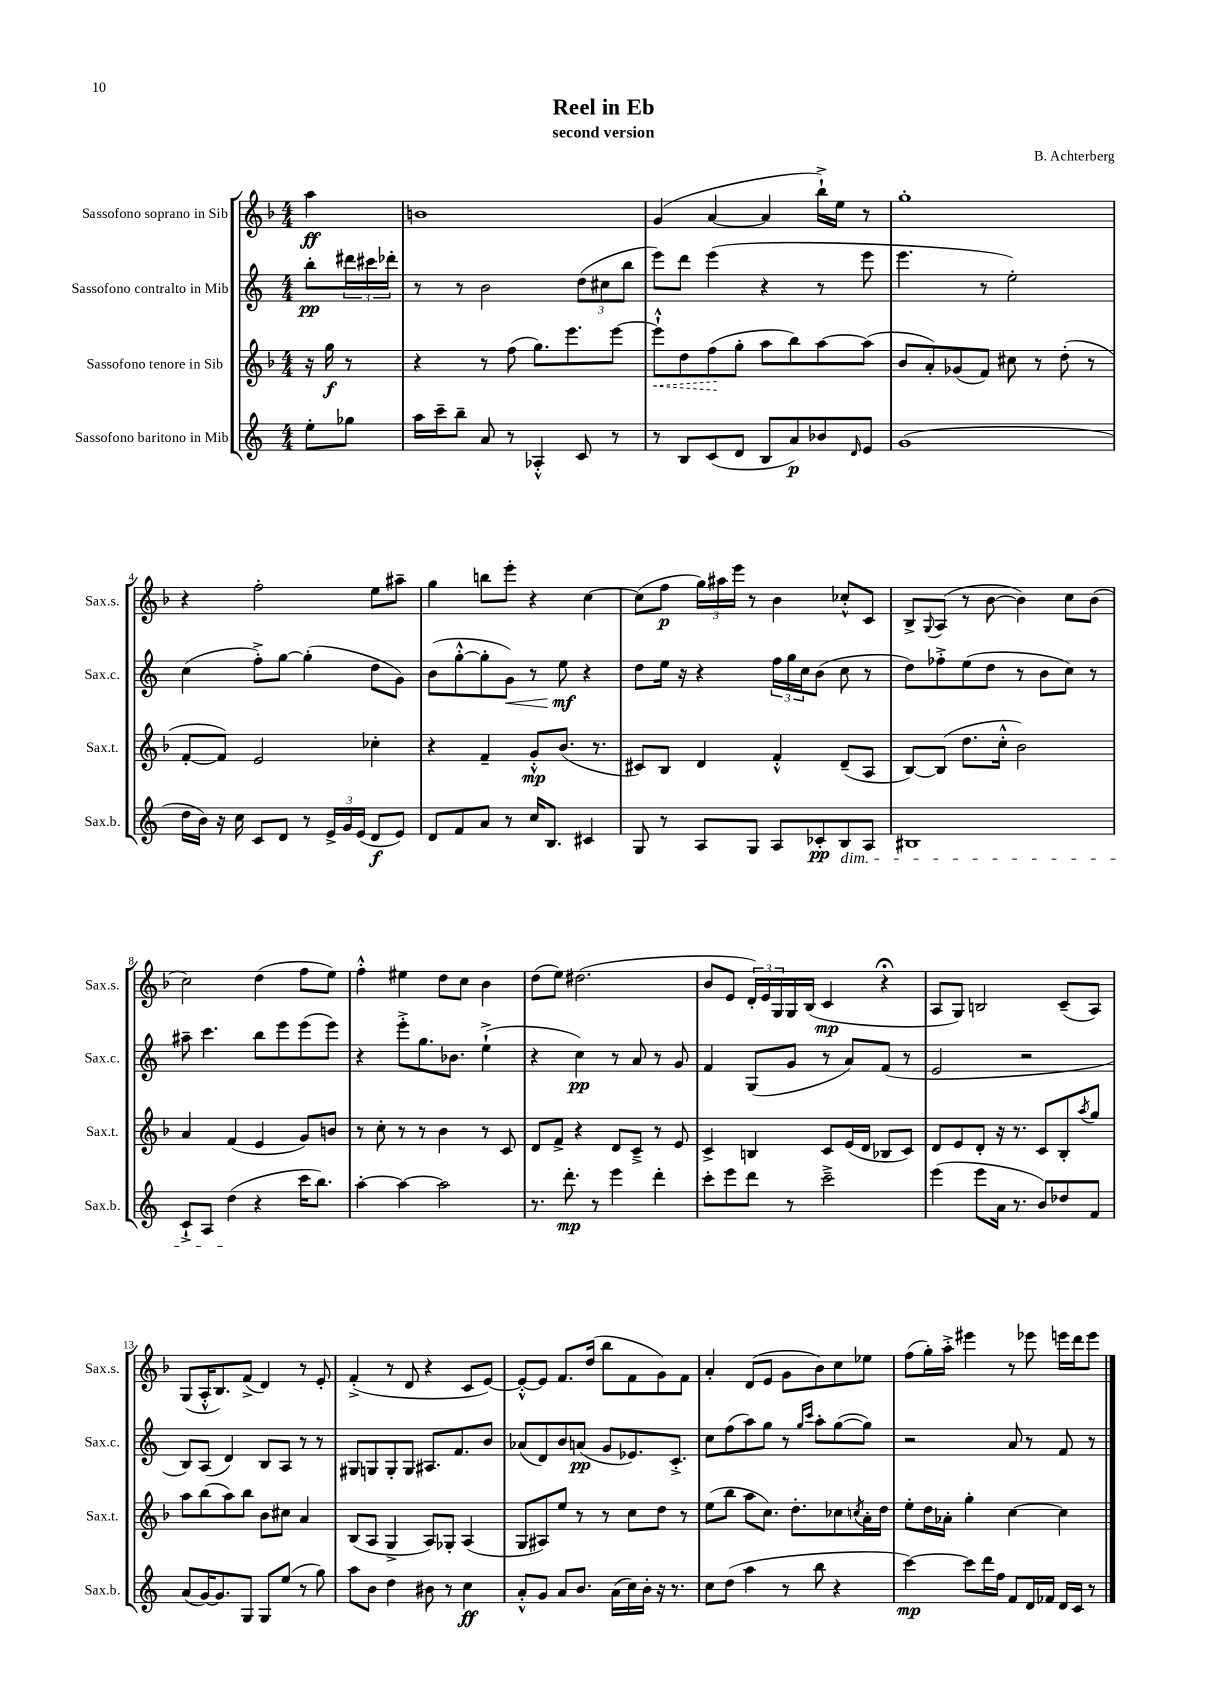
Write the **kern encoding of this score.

**kern	**dynam	**kern	**dynam	**kern	**dynam	**kern	**dynam
*part4	*part4	*part3	*part3	*part2	*part2	*part1	*part1
*staff4	*staff4	*staff3	*staff3	*staff2	*staff2	*staff1	*staff1
*I"Sassofono baritono in Mib	*	*I"Sassofono tenore in Sib	*	*I"Sassofono contralto in Mib	*	*I"Sassofono soprano in Sib	*
*I'Sax.b.	*	*I'Sax.t.	*	*I'Sax.c.	*	*I'Sax.s.	*
*clefG2	*	*clefG2	*	*clefG2	*	*clefG2	*
*k[]	*	*k[b-]	*	*k[]	*	*k[b-]	*
*M4/4	*	*M4/4	*	*M4/4	*	*M4/4	*
=	=	=	=	=	=	=	=
8ee'\L	.	16r	.	8bb'\L	pp	4aa\	ff
.	.	16gg\	f	.	.	.	.
8gg-X\J	.	8r	.	24ddd#X\L	.	.	.
.	.	.	.	24ccc#X\	.	.	.
.	.	.	.	24ddd-X'\JJ	.	.	.
=1	=1	=1	=1	=1	=1	=1	=1
16aa\LL	.	4r	.	8r	.	1bn	.
16ccc~\J	.	.	.	.	.	.	.
8bb~\J	.	.	.	8r	.	.	.
8a/	.	8r	.	2b\	.	.	.
8r	.	(8ff\	.	.	.	.	.
4A-X'^^/	.	8.gg\L)	.	.	.	.	.
.	.	8.eee\	.	.	.	.	.
8c/	.	.	.	(12dd\L	.	.	.
.	.	.	.	12cc#X\	.	.	.
8r	.	[8eee\J	.	.	.	.	.
.	.	.	.	12bb\J	.	.	.
=2	=2	=2	=2	=2	=2	=2	=2
!	!	!	!LO:HP:b	!	!	!	!
8r	.	8eee`^^\L]	<	8eee\L)	.	(4g/	.
8B/L	.	8dd\	.	8ddd\J	.	.	.
(8c/	.	(8ff\	.	(4eee\	.	[4a/	.
8d/J	.	8gg'\J	[	.	.	.	.
8B/L	.	8aa\L	.	4r	.	4a/]	.
8a/)	p	8bb-\)	.	.	.	.	.
8b-X/	.	[8aa\	.	8r	.	16bb-`^\LL)	.
.	.	.	.	.	.	16ee\JJ	.
16qqd/	.	.	.	.	.	.	.
8e/J	.	(8aa\J]	.	8eee\	.	8r	.
=3	=3	=3	=3	=3	=3	=3	=3
(1g	.	8b-/L	.	4.eee\	.	1gg'	.
.	.	8a'/)	.	.	.	.	.
.	.	(8g-X/	.	.	.	.	.
.	.	8f/J)	.	8r	.	.	.
.	.	8cc#X\	.	2ee'\)	.	.	.
.	.	8r	.	.	.	.	.
.	.	(8dd'\	.	.	.	.	.
.	.	8r	.	.	.	.	.
!!LO:LB:g=z
=4	=4	=4	=4	=4	=4	=4	=4
16dd\LL	.	[8f'/L	.	(4cc\	.	4r	.
16b\JJ)	.	.	.	.	.	.	.
16r	.	8f/J])	.	.	.	.	.
16cc\	.	.	.	.	.	.	.
8c/L	.	2e/	.	8ff'^\L)	.	2ff'\	.
8d/J	.	.	.	[8gg\J	.	.	.
8r	.	.	.	(4gg'\]	.	.	.
24e^/LL	.	.	.	.	.	.	.
24g/	.	.	.	.	.	.	.
(24e/JJ	.	.	.	.	.	.	.
8d/L	f	4cc-X'\	.	8dd\L	.	8ee\L	.
8e/J)	.	.	.	8g\J)	.	8aa#X~\J	.
=5	=5	=5	=5	=5	=5	=5	=5
8d/L	.	4r	.	(8b\L	.	4gg\	.
8f/	.	.	.	[8gg'^^\	.	.	.
8a/J	.	4f~/	.	8gg'\]	.	8bbn\L	.
!	!	!	!	!	!LO:HP:b	!	!
8r	.	.	.	8g\J)	<	8eee'\J	.
16cc/KL	.	8g'^^/L	mp	8r	.	4r	.
8.B/J	.	.	.	.	.	.	.
.	.	(8.b-/J	.	8ee\	mf	.	.
4c#X/	.	.	.	4r	[	[4cc\	.
.	.	8.r	.	.	.	.	.
=6	=6	=6	=6	=6	=6	=6	=6
8G/	.	8c#X/L)	.	8dd\L	.	(8cc\L]	.
8r	.	8B-/J	.	16ee\Jk	.	8ff\J	p
.	.	.	.	16r	.	.	.
8A/L	.	4d/	.	4r	.	24gg\LL)	.
.	.	.	.	.	.	24aa#X\	.
.	.	.	.	.	.	24eee\JJ	.
8G/J	.	.	.	.	.	8r	.
8A/L	.	4f'^^/	.	24ff\LL	.	4b-\	.
.	.	.	.	24gg\	.	.	.
.	.	.	.	24cc\J	.	.	.
8c-X'/	pp	.	.	(8b\J	.	.	.
!LO:TX:b:i:t=dim.	!	!	!	!	!	!	!
8B/	.	(8d~/L	.	8cc\	.	8cc-X'^^/L	.
8A/J	.	8A/J	.	8r	.	8c/J	.
=7	=7	=7	=7	=7	=7	=7	=7
1B#X	.	[8B-/L)	.	8dd\L)	.	8B-^/L	.
.	.	.	.	.	.	8qqG/	.
.	.	(8B-/J]	.	8ff-X'^\	.	(8A/J	.
.	.	8.dd\L	.	(8ee\	.	8r	.
.	.	.	.	8dd\J	.	[8b-\	.
.	.	16cc'^^\Jk	.	.	.	.	.
.	.	2b-\)	.	8r	.	4b-\])	.
.	.	.	.	8b\L	.	.	.
.	.	.	.	8cc\J)	.	8cc\L	.
.	.	.	.	8r	.	(8b-\J	.
!!LO:LB:g=z
=8	=8	=8	=8	=8	=8	=8	=8
8c`^/L	.	4a/	.	8aa#X~\	.	2cc\)	.
8A/J	.	.	.	4.ccc\	.	.	.
(4dd\	.	(4f/	.	.	.	.	.
4r	.	4e/	.	8bb\L	.	(4dd\	.
.	.	.	.	8eee\	.	.	.
16ccc\KL	.	8g/L)	.	(8eee\	.	8ff\L	.
8.bb\J)	.	.	.	.	.	.	.
.	.	8bn/J	.	8eee\J)	.	8ee\J)	.
=9	=9	=9	=9	=9	=9	=9	=9
[4aa'\	.	8r	.	4r	.	4ff'^^\	.
.	.	8cc'\	.	.	.	.	.
4aa\_	.	8r	.	8eee'^\L	.	4ee#X\	.
.	.	8r	.	8.gg\	.	.	.
2aa\]	.	4b-\	.	.	.	8dd\L	.
.	.	.	.	8.b-X\J	.	.	.
.	.	.	.	.	.	8cc\J	.
.	.	8r	.	(4ee`^\	.	4b-\	.
.	.	8c/	.	.	.	.	.
=10	=10	=10	=10	=10	=10	=10	=10
8.r	.	8d/L	.	4r	.	(8dd\L	.
.	.	8f^/J	.	.	.	8ee\J)	.
8.ddd'\	mp	.	.	.	.	.	.
.	.	4r	.	4cc\)	pp	(2.dd#X\	.
8r	.	.	.	.	.	.	.
4eee\	.	8d/L	.	8r	.	.	.
.	.	8c~^/J	.	8a/	.	.	.
4ddd'\	.	8r	.	8r	.	.	.
.	.	8e/	.	8g/	.	.	.
=11	=11	=11	=11	=11	=11	=11	=11
8ccc'\L	.	4c^/	.	4f/	.	8b-/L	.
8eee\	.	.	.	.	.	8e/J	.
8ddd\J	.	4Bn/	.	(8G/L	.	24d'/LL)	.
.	.	.	.	.	.	24e/	.
.	.	.	.	.	.	24G/	.
8r	.	.	.	8g/J	.	16G/	.
.	.	.	.	.	.	(16B-/JJ	.
2ccc~^\	.	8c/L	.	8r	.	4c/	mp
.	.	(16e/L	.	8a/L)	.	.	.
.	.	16d/JJ	.	.	.	.	.
.	.	8B-X/L	.	(8f/J	.	4r;<	.
.	.	8c/J)	.	8r	.	.	.
=12	=12	=12	=12	=12	=12	=12	=12
(4eee\	.	8d/L	.	2e/	.	8A/L	.
.	.	8e/	.	.	.	8G/J)	.
8eee\L	.	8d'/J	.	.	.	2Bn/	.
16a\Jk	.	16r	.	.	.	.	.
8.r	.	8.r	.	.	.	.	.
.	.	.	.	2r	.	.	.
8b/L)	.	8c/L	.	.	.	.	.
8dd-X/	.	8B-'/	.	.	.	(8c~/L	.
.	.	8qaa/	.	.	.	.	.
8f/J	.	8gg/J	.	.	.	8A/J)	.
!!LO:LB:g=z
=13	=13	=13	=13	=13	=13	=13	=13
(8a/L	.	8aa\L	.	8B/L)	.	(8G/L	.
[16g/K)	.	(8bb-\	.	(8A/J	.	16A'^^/K	.
8.g/]	.	.	.	.	.	8.B-/)	.
.	.	8aa\)	.	4d/)	.	.	.
8G/J	.	8bb-\J	.	.	.	(8f^/J	.
8G/L	.	8b-\L	.	8B/L	.	4d/)	.
(8ee/J	.	8cc#X\J	.	8A/J	.	.	.
8r	.	4a/	.	8r	.	8r	.
8gg\)	.	.	.	8r	.	8e'/	.
=14	=14	=14	=14	=14	=14	=14	=14
8aa\L	.	(8B-/L	.	8G#X/L	.	(4f'^/	.
8b\J	.	8A/J	.	8Gn/	.	.	.
4dd\	.	4G^/	.	8G'/	.	8r	.
.	.	.	.	8G/J	.	8d/	.
8b#X\	.	8A/L)	.	8.A#X/L	.	4r	.
8r	.	8G-X'/J	.	.	.	.	.
.	.	.	.	8.f/	.	.	.
4cc\	ff	(4A/	.	.	.	8c/L	.
.	.	.	.	8b/J	.	[8e/J)	.
=15	=15	=15	=15	=15	=15	=15	=15
8a'^^/L	.	8G/L	.	(8a-X/L	.	8e'^^/L_	.
8g/J	.	8A#X/)	.	8d/)	.	8e/J]	.
8a/L	.	8ee/J	.	8b/	.	8.f/L	.
8.b/J	.	8r	.	(8an/J	pp	.	.
.	.	.	.	.	.	(16dd/Jk	.
.	.	8r	.	8g/L	.	8bb-\L	.
(16a\LL	.	.	.	.	.	.	.
16cc\)	.	8cc\L	.	8.e-X/)	.	8f\	.
16b'\JJ	.	.	.	.	.	.	.
16r	.	8dd\J	.	.	.	8g\)	.
8.r	.	.	.	8.c'^/J	.	.	.
.	.	8r	.	.	.	8f\J	.
=16	=16	=16	=16	=16	=16	=16	=16
8cc\L	.	(8ee\L	.	8cc\L	.	4a'/	.
(8dd\J	.	8bb-\J	.	(8ff\	.	.	.
4aa\	.	8aa\L	.	8aa\)	.	(8d/L	.
.	.	8.cc\J)	.	8gg\J	.	8e/J	.
8r	.	.	.	8r	.	8g\L	.
.	.	8.dd'\L	.	.	.	.	.
.	.	.	.	16qqgg/LL	.	.	.
.	.	.	.	16qqccc/JJ	.	.	.
8bb\	.	.	.	8aa'\L	.	8b-\)	.
4r	.	8cc-X\	.	([8gg\	.	8cc\	.
.	.	8qccn/	.	.	.	.	.
.	.	16a'\L	.	8gg\J])	.	8ee-X\J	.
.	.	16dd\JJ	.	.	.	.	.
=17	=17	=17	=17	=17	=17	=17	=17
[4ccc\)	mp	8ee'\L	.	2r	.	(8ff\L	.
.	.	16dd\L	.	.	.	16gg'\L)	.
.	.	16a-X'\JJ	.	.	.	16aa'^\JJ	.
8ccc\L]	.	4gg'\	.	.	.	4eee#X\	.
16ddd\L	.	.	.	.	.	.	.
16ff\JJ	.	.	.	.	.	.	.
8f/L	.	[4cc\	.	8a/	.	8r	.
16d/L	.	.	.	8r	.	8eee-X\	.
16f-X/JJ	.	.	.	.	.	.	.
16d/LL	.	4cc\]	.	8f/	.	16eeen\LL	.
16c/JJ	.	.	.	.	.	16ddd\J	.
8r	.	.	.	8r	.	8eee\J	.
==	==	==	==	==	==	==	==
*-	*-	*-	*-	*-	*-	*-	*-
